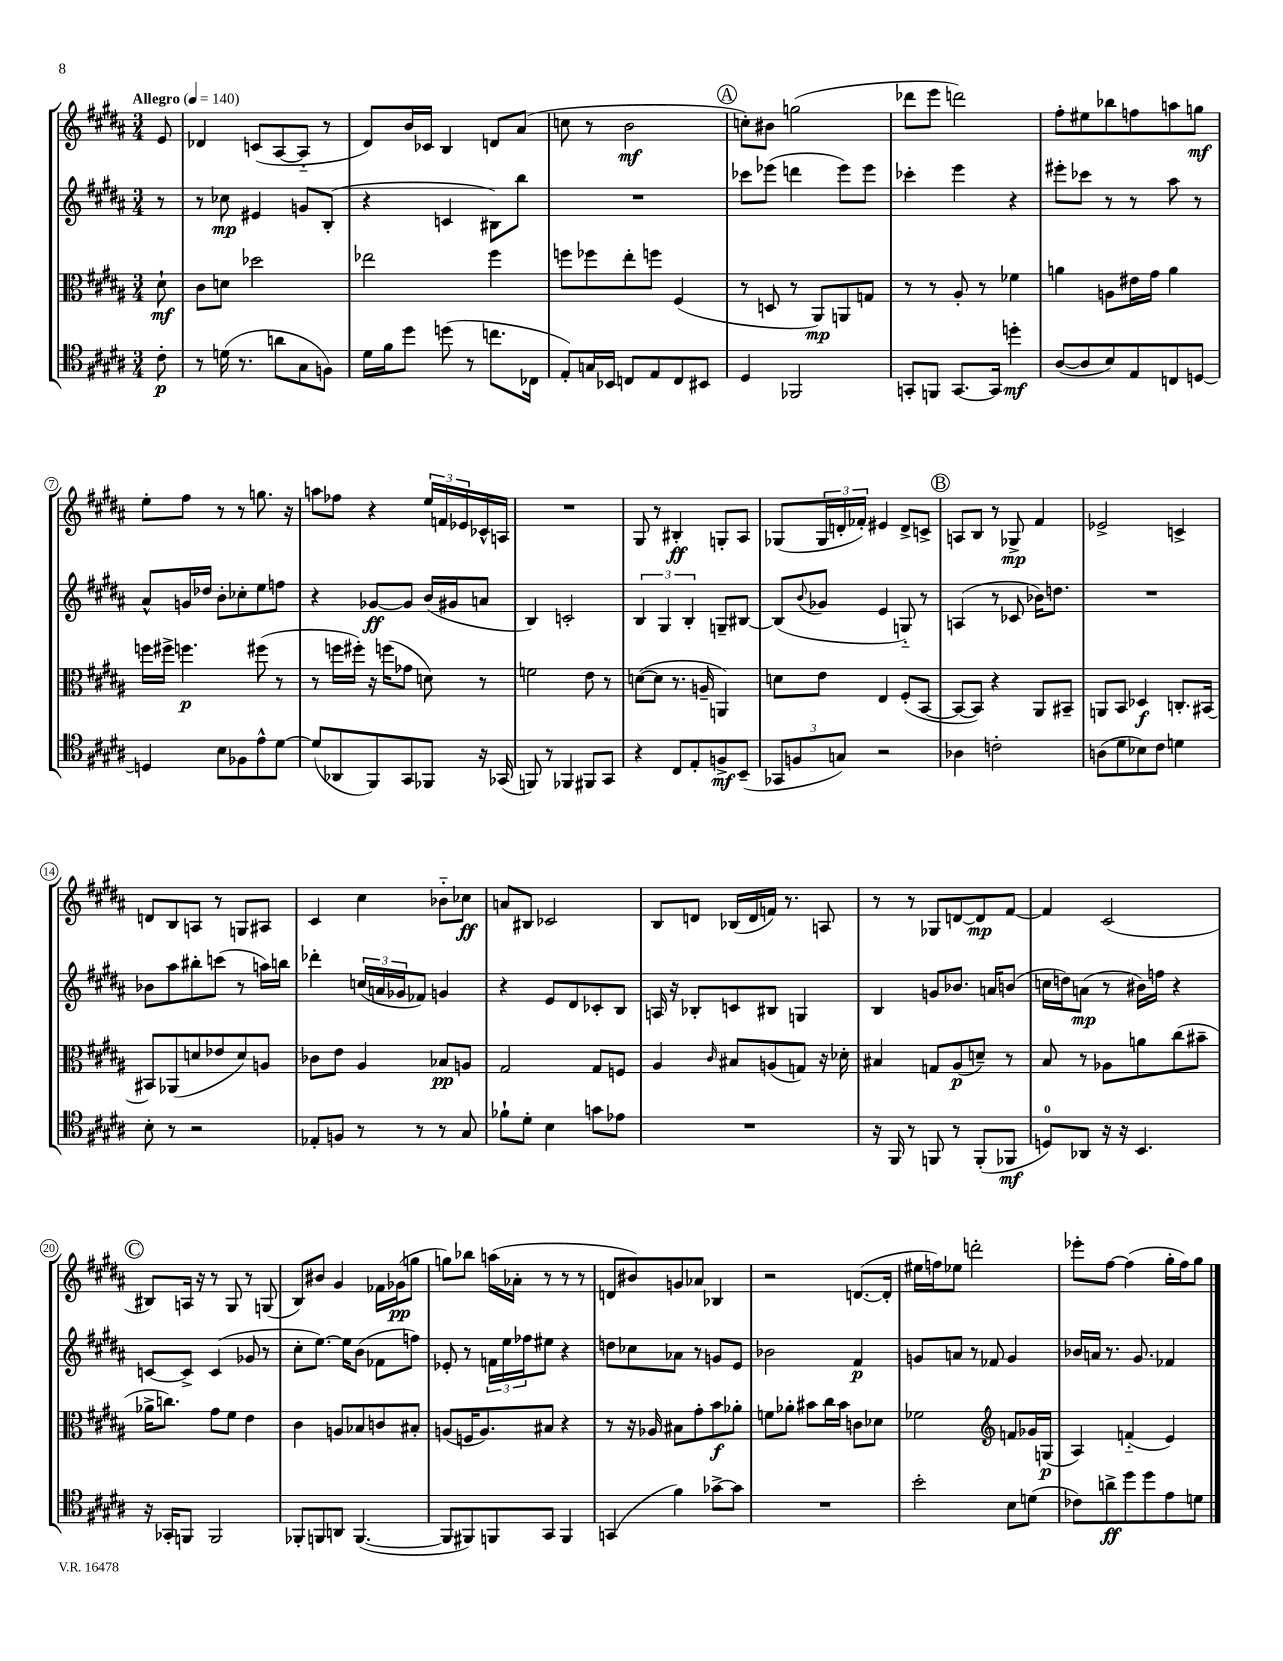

**kern	**dynam	**kern	**dynam	**kern	**dynam	**kern	**dynam
*part4	*part4	*part3	*part3	*part2	*part2	*part1	*part1
*staff4	*staff4	*staff3	*staff3	*staff2	*staff2	*staff1	*staff1
*clefC4	*	*clefC3	*	*clefG2	*	*clefG2	*
*k[f#c#g#d#a#]	*	*k[f#c#g#d#a#]	*	*k[f#c#g#d#a#]	*	*k[f#c#g#d#a#]	*
*M3/4	*	*M3/4	*	*M3/4	*	*M3/4	*
*MM140	*	*MM140	*	*MM140	*	*MM140	*
=	=	=	=	=	=	=	=
!	!	!	!	!	!	!LO:TX:a:B:t=Allegro	!
8c#'\	p	8d#`\	mf	8r	.	8e/	.
=1	=1	=1	=1	=1	=1	=1	=1
8r	.	8c#\L	.	8r	.	4d-X/	.
(16dn\	.	8dn\J	.	8cc-X\	mp	.	.
8.r	.	.	.	.	.	.	.
.	.	2dd-X\	.	4e#X/	.	(8cn/L	.
8an\L	.	.	.	.	.	[8A#/	.
8G#\	.	.	.	8gn/L	.	8A#/J]	.
8Fn\J)	.	.	.	(8B'/J	.	8r	.
=2	=2	=2	=2	=2	=2	=2	=2
16d#\LL	.	2ee-X\	.	4r	.	8d#/L)	.
16f#\J	.	.	.	.	.	.	.
8dd#\J	.	.	.	.	.	16b/L	.
.	.	.	.	.	.	16c-X/JJ	.
(8ddn\	.	.	.	4cn/	.	4B/	.
8r	.	.	.	.	.	.	.
8.ccn\L	.	4ff#\	.	8B#X\L)	.	8dn/L	.
.	.	.	.	8bb\J	.	(8a#/J	.
16C-X\Jk	.	.	.	.	.	.	.
=3	=3	=3	=3	=3	=3	=3	=3
8E'/L)	.	8ffn\L	.	2.r	.	8ccn\	.
16Gn/L	.	8ff-X\	.	.	.	8r	.
16BB-X/JJ	.	.	.	.	.	.	.
8Cn/L	.	8ee'\	.	.	.	2b\	mf
8E/	.	8ffn\J	.	.	.	.	.
8C/	.	(4F#/	.	.	.	.	.
8BB#X/J	.	.	.	.	.	.	.
!!LO:REH:place=s1:t=A
=4	=4	=4	=4	=4	=4	=4	=4
4D#/	.	8r	.	8ccc-X\L	.	8ccn'\L)	.
.	.	8Dn/	.	(8eee-X\J	.	8b#X\J	.
2FF-X/	.	8r	.	4dddn\	.	(2ggn\	.
.	.	8AA#/L)	mp	.	.	.	.
.	.	8AAn/	.	8eee-\L)	.	.	.
.	.	8Gn/J	.	8eee-\J	.	.	.
=5	=5	=5	=5	=5	=5	=5	=5
8GGn'/L	.	8r	.	4ccc-X'\	.	8ddd-X\L	.
8FFn/J	.	8r	.	.	.	8eee\J	.
[8.GG/L	.	8A#'/	.	4eee\	.	2dddn\)	.
.	.	8r	.	.	.	.	.
16GG/Jk]	.	.	.	.	.	.	.
4ddn'\	mf	4f-X\	.	4r	.	.	.
=6	=6	=6	=6	=6	=6	=6	=6
([8A#/L	.	4an\	.	8eee#X'\L	.	8ff#'\L	.
8A#/]	.	.	.	8ccc-X\J	.	8ee#X\	.
8B/)	.	8An\L	.	8r	.	8bb-X\	.
8E/	.	16e#X\L	.	8r	.	8ffn\	.
.	.	16g#\JJ	.	.	.	.	.
8Cn/	.	4a\	.	8aa#\	.	8aan\	.
[8Dn/J	.	.	.	8r	.	8ggn\J	mf
!!LO:LB:g=z
=7	=7	=7	=7	=7	=7	=7	=7
4Dn/]	.	16ffn\LL	.	8a#^^/L	.	8ee'\L	.
.	.	16ff#X^\JJ	.	.	.	.	.
.	.	4.ffn\	p	16gn/L	.	8ff#\J	.
.	.	.	.	16dd-X/JJ	.	.	.
8B\L	.	.	.	8b'\L	.	8r	.
8F-X\	.	.	.	8cc-X'\	.	8r	.
8e^^\	.	(8ff#X\	.	8ee\	.	8.ggn\	.
[8d#\J	.	8r	.	8ffn\J	.	.	.
.	.	.	.	.	.	16r	.
=8	=8	=8	=8	=8	=8	=8	=8
(8d#/L]	.	8r	.	4r	.	8aan\L	.
8AA-X/	.	16ffn\LL	.	.	.	8ff-X\J	.
.	.	16ff#X'\JJ)	.	.	.	.	.
8FF#/)	.	16r	.	[8g-X/L	ff	4r	.
.	.	(16ffn\KL	.	.	.	.	.
8GG#/	.	8g-X\J	.	8g-/J]	.	.	.
8FF-X/J	.	8dn\)	.	(16b/LL	.	24ee/LL	.
.	.	.	.	.	.	24fn/	.
.	.	.	.	16g#X/J	.	.	.
.	.	.	.	.	.	24e-X/	.
16r	.	8r	.	8an/J	.	16c-X^^/	.
(16GG-X/	.	.	.	.	.	16An/JJ	.
=9	=9	=9	=9	=9	=9	=9	=9
8FFn/)	.	2fn\	.	4B/)	.	2.r	.
8r	.	.	.	.	.	.	.
4FF-X/	.	.	.	2cn'/	.	.	.
8FF#X/L	.	8e\	.	.	.	.	.
8GG#/J	.	8r	.	.	.	.	.
=10	=10	=10	=10	=10	=10	=10	=10
4r	.	([8dn\L	.	6B/	.	8G#/	.
.	.	8d\J]	.	.	.	8r	.
.	.	.	.	6G#/	.	.	.
8C#/L	.	8.r	.	.	.	4B#X'/	ff
.	.	.	.	6B'/	.	.	.
8E'/	.	.	.	.	.	.	.
.	.	16An~/	.	.	.	.	.
8Fn^/	mf	4AAn/)	.	8Gn~/L	.	8Gn'/L	.
(8BB~/J	.	.	.	[8B#X/J	.	8A#/J	.
=11	=11	=11	=11	=11	=11	=11	=11
12GG-X/L	.	8dn\L	.	(8B#/L]	.	(8G-X/L	.
12Fn/	.	.	.	.	.	.	.
.	.	.	.	8qqb/	.	.	.
.	.	8e\J	.	8g-X/J	.	24G-/L	.
12Gn/J)	.	.	.	.	.	24dn'/	.
.	.	.	.	.	.	24f-X'/JJ)	.
2r	.	4E/	.	4e/	.	4e#X/	.
.	.	(8F#'/L	.	8Gn/)	.	8d^/L	.
.	.	[8BB/J	.	8r	.	8cn^/J	.
!!LO:REH:place=s1:t=B
=12	=12	=12	=12	=12	=12	=12	=12
4A-X\	.	8BB/L_	.	(4An/	.	8An/L	.
.	.	8BB/J])	.	.	.	8B/J	.
2cn'\	.	4r	.	8r	.	8r	.
.	.	.	.	8c-X/	.	8G-X^/	mp
.	.	8AA#/L	.	16b-X\KL)	.	4f#/	.
.	.	.	.	8.ddn\J	.	.	.
.	.	8BB#X~/J	.	.	.	.	.
=13	=13	=13	=13	=13	=13	=13	=13
(8An\L	.	8AAn/L	.	2.r	.	2e-X^/	.
8d#\	.	8BB/J	.	.	.	.	.
8B-X\)	.	4D-X/	f	.	.	.	.
8c#\J	.	.	.	.	.	.	.
4dn\	.	8.Cn'/L	.	.	.	4cn^/	.
.	.	[16BB#X/Jk	.	.	.	.	.
!!LO:LB:g=z
=14	=14	=14	=14	=14	=14	=14	=14
8B'\	.	8BB#X/L]	.	8b-X\L	.	8dn/L	.
8r	.	(8AA-X/	.	8aa#\	.	8B/	.
2r	.	8dn/	.	8bb#X'\	.	8An/J	.
.	.	8e-X/	.	(8cccn\J	.	8r	.
.	.	8d/)	.	8r	.	8Gn/L	.
.	.	8An/J	.	16aan\LL)	.	8A#X/J	.
.	.	.	.	16bbn\JJ	.	.	.
=15	=15	=15	=15	=15	=15	=15	=15
8E-X'/L	.	8c-X\L	.	4ddd-X'\	.	4c#/	.
8Fn/J	.	8e\J	.	.	.	.	.
8r	.	4A#/	.	(24ccn/LL	.	4cc#\	.
.	.	.	.	24an/	.	.	.
.	.	.	.	24g-X/J	.	.	.
8r	.	.	.	8f-X/J)	.	.	.
8r	.	8B-X/L	pp	4gn/	.	8b-X\L	.
8G#/	.	8An/J	.	.	.	8cc-X\J	ff
=16	=16	=16	=16	=16	=16	=16	=16
8f-X`\L	.	2G#/	.	4r	.	8an/L	.
8d#'\J	.	.	.	.	.	8B#X/J	.
4B\	.	.	.	8e/L	.	2c-X/	.
.	.	.	.	8d#/	.	.	.
8gn\L	.	8G#/L	.	8c-X'/	.	.	.
8e-X\J	.	8Fn/J	.	8B/J	.	.	.
=17	=17	=17	=17	=17	=17	=17	=17
2.r	.	4A#/	.	16An/	.	8B/L	.
.	.	.	.	16r	.	.	.
.	.	.	.	8B-X'/L	.	8dn/J	.
.	.	16qqc#/	.	.	.	.	.
.	.	8B#X/L	.	8cn/	.	(16B-X/LL	.
.	.	.	.	.	.	16d/	.
.	.	(8An/	.	8B#X/J	.	16fn/JJ)	.
.	.	.	.	.	.	8.r	.
.	.	8Gn/J)	.	4Gn/	.	.	.
.	.	16r	.	.	.	8An/	.
.	.	16d-X'\	.	.	.	.	.
=18	=18	=18	=18	=18	=18	=18	=18
16r	.	4B#X/	.	4B/	.	8r	.
16FF#/	.	.	.	.	.	.	.
8r	.	.	.	.	.	8r	.
8FFn/	.	8Gn/L	.	8gn/L	.	8G-X/L	.
8r	.	(8A#/	p	8.b-X/J	.	[8dn/	.
(8FF'/L	.	8dn~/J)	.	.	.	8d/]	mp
.	.	.	.	16an/KL	.	.	.
8FF-X/J	mf	8r	.	(8bn/J	.	[8f#/J	.
=19	=19	=19	=19	=19	=19	=19	=19
8Dn/L)	.	8B/	.	16ccn\LL	.	4f#/]	.
.	.	.	.	16ddn\J)	.	.	.
8AA-X/J	.	8r	.	(8an\J	mp	.	.
16r	.	8A-X\L	.	8r	.	(2c#/	.
16r	.	.	.	.	.	.	.
4.BB/	.	8an\	.	16b#X\LL)	.	.	.
.	.	.	.	16ffn\JJ	.	.	.
.	.	(8cc#\	.	4r	.	.	.
.	.	8b#X~\J	.	.	.	.	.
!!LO:LB:g=z
!!LO:REH:place=s1:t=C
=20	=20	=20	=20	=20	=20	=20	=20
16r	.	16a-X^\KL	.	[8cn/L	.	8B#X/L)	.
16GG-X'/KL	.	8.ccn\J)	.	.	.	.	.
8FFn/J	.	.	.	8c^/J]	.	16An/Jk	.
.	.	.	.	.	.	16r	.
2FF/	.	8g#\L	.	(4c/	.	8r	.
.	.	8f#\J	.	.	.	8G#/	.
.	.	4e\	.	8g-X/	.	8r	.
.	.	.	.	8r	.	(8Gn/	.
=21	=21	=21	=21	=21	=21	=21	=21
8FF-X'/L	.	4c#\	.	8cc#'\L	.	8B/L)	.
8FFn/	.	.	.	[8.ee\J)	.	8b#X/J	.
8AAn/J	.	8An/L	.	.	.	4g#/	.
.	.	.	.	16ee\KL]	.	.	.
([4.FF/	.	8B-X/	.	(8b\J	.	.	.
.	.	8cn/	.	8f-X\L	.	16f-X\LL	.
.	.	.	.	.	.	(16g-X\J	pp
.	.	8B#X'/J	.	8ffn\J)	.	8ggn\J	.
=22	=22	=22	=22	=22	=22	=22	=22
8FF/L]	.	(8An/L	.	8e-X'/	.	8ggn\L)	.
8FF#X/)	.	16Fn/K	.	8r	.	8bb-X\J	.
.	.	8.A/)	.	.	.	.	.
8FFn/	.	.	.	24fn\LL	.	(16aan\LL	.
.	.	.	.	24ee\	.	.	.
.	.	.	.	.	.	16a-X'\JJ	.
.	.	.	.	24ff-X\J	.	.	.
8GG#/J	.	8B#X/J	.	8ee#X\J	.	8r	.
4FF/	.	4r	.	4r	.	8r	.
.	.	.	.	.	.	8r	.
=23	=23	=23	=23	=23	=23	=23	=23
(4GGn/	.	8r	.	8ddn\L	.	8dn/L	.
.	.	16r	.	8cc-X\	.	8b#X/)	.
.	.	16A-X/	.	.	.	.	.
4f#\)	.	8B#X\L	.	8a-X\J	.	8gn/	.
.	.	8g#'\	.	8r	.	8a-X/J	.
[8g-X^\L	.	8b\	f	8gn/L	.	4B-X/	.
8g-\J]	.	8a-X'\J	.	8e/J	.	.	.
=24	=24	=24	=24	=24	=24	=24	=24
2.r	.	8fn\L	.	2b-X\	.	2r	.
.	.	8a-X'\J	.	.	.	.	.
.	.	8b#X\L	.	.	.	.	.
.	.	16cc#\L	.	.	.	.	.
.	.	16b#\JJ	.	.	.	.	.
.	.	8cn\L	.	4f#/	p	([8.dn/L	.
.	.	8d-X\J	.	.	.	.	.
.	.	.	.	.	.	16d'/Jk]	.
=25	=25	=25	=25	=25	=25	=25	=25
2b'\	.	2f-X\	.	8gn/L	.	16ee#X\LL	.
.	.	.	.	.	.	16ffn\J)	.
.	.	.	.	8an/J	.	8ee-X\J	.
.	.	.	.	8r	.	2dddn'\	.
.	.	.	.	8f-X/	.	.	.
*	*	*clefG2	*	*	*	*	*
8B\L	.	8fn/L	.	4g/	.	.	.
(8dn\J	.	16g-X/L	.	.	.	.	.
.	.	(16Gn/JJ	p	.	.	.	.
=26	=26	=26	=26	=26	=26	=26	=26
8c-X\L)	.	4A#/)	.	16b-X/LL	.	8eee-X'\L	.
.	.	.	.	16an/JJ	.	.	.
8an^\	ff	.	.	8.r	.	[8ff#\J	.
8dd#\	.	(4fn/	.	.	.	(4ff#\]	.
.	.	.	.	8.g#/	.	.	.
8dd#\	.	.	.	.	.	.	.
8e\	.	4e/)	.	4f-X/	.	16gg#'\LL	.
.	.	.	.	.	.	16ff#\J)	.
8dn\J	.	.	.	.	.	8gg#\J	.
==	==	==	==	==	==	==	==
*-	*-	*-	*-	*-	*-	*-	*-
